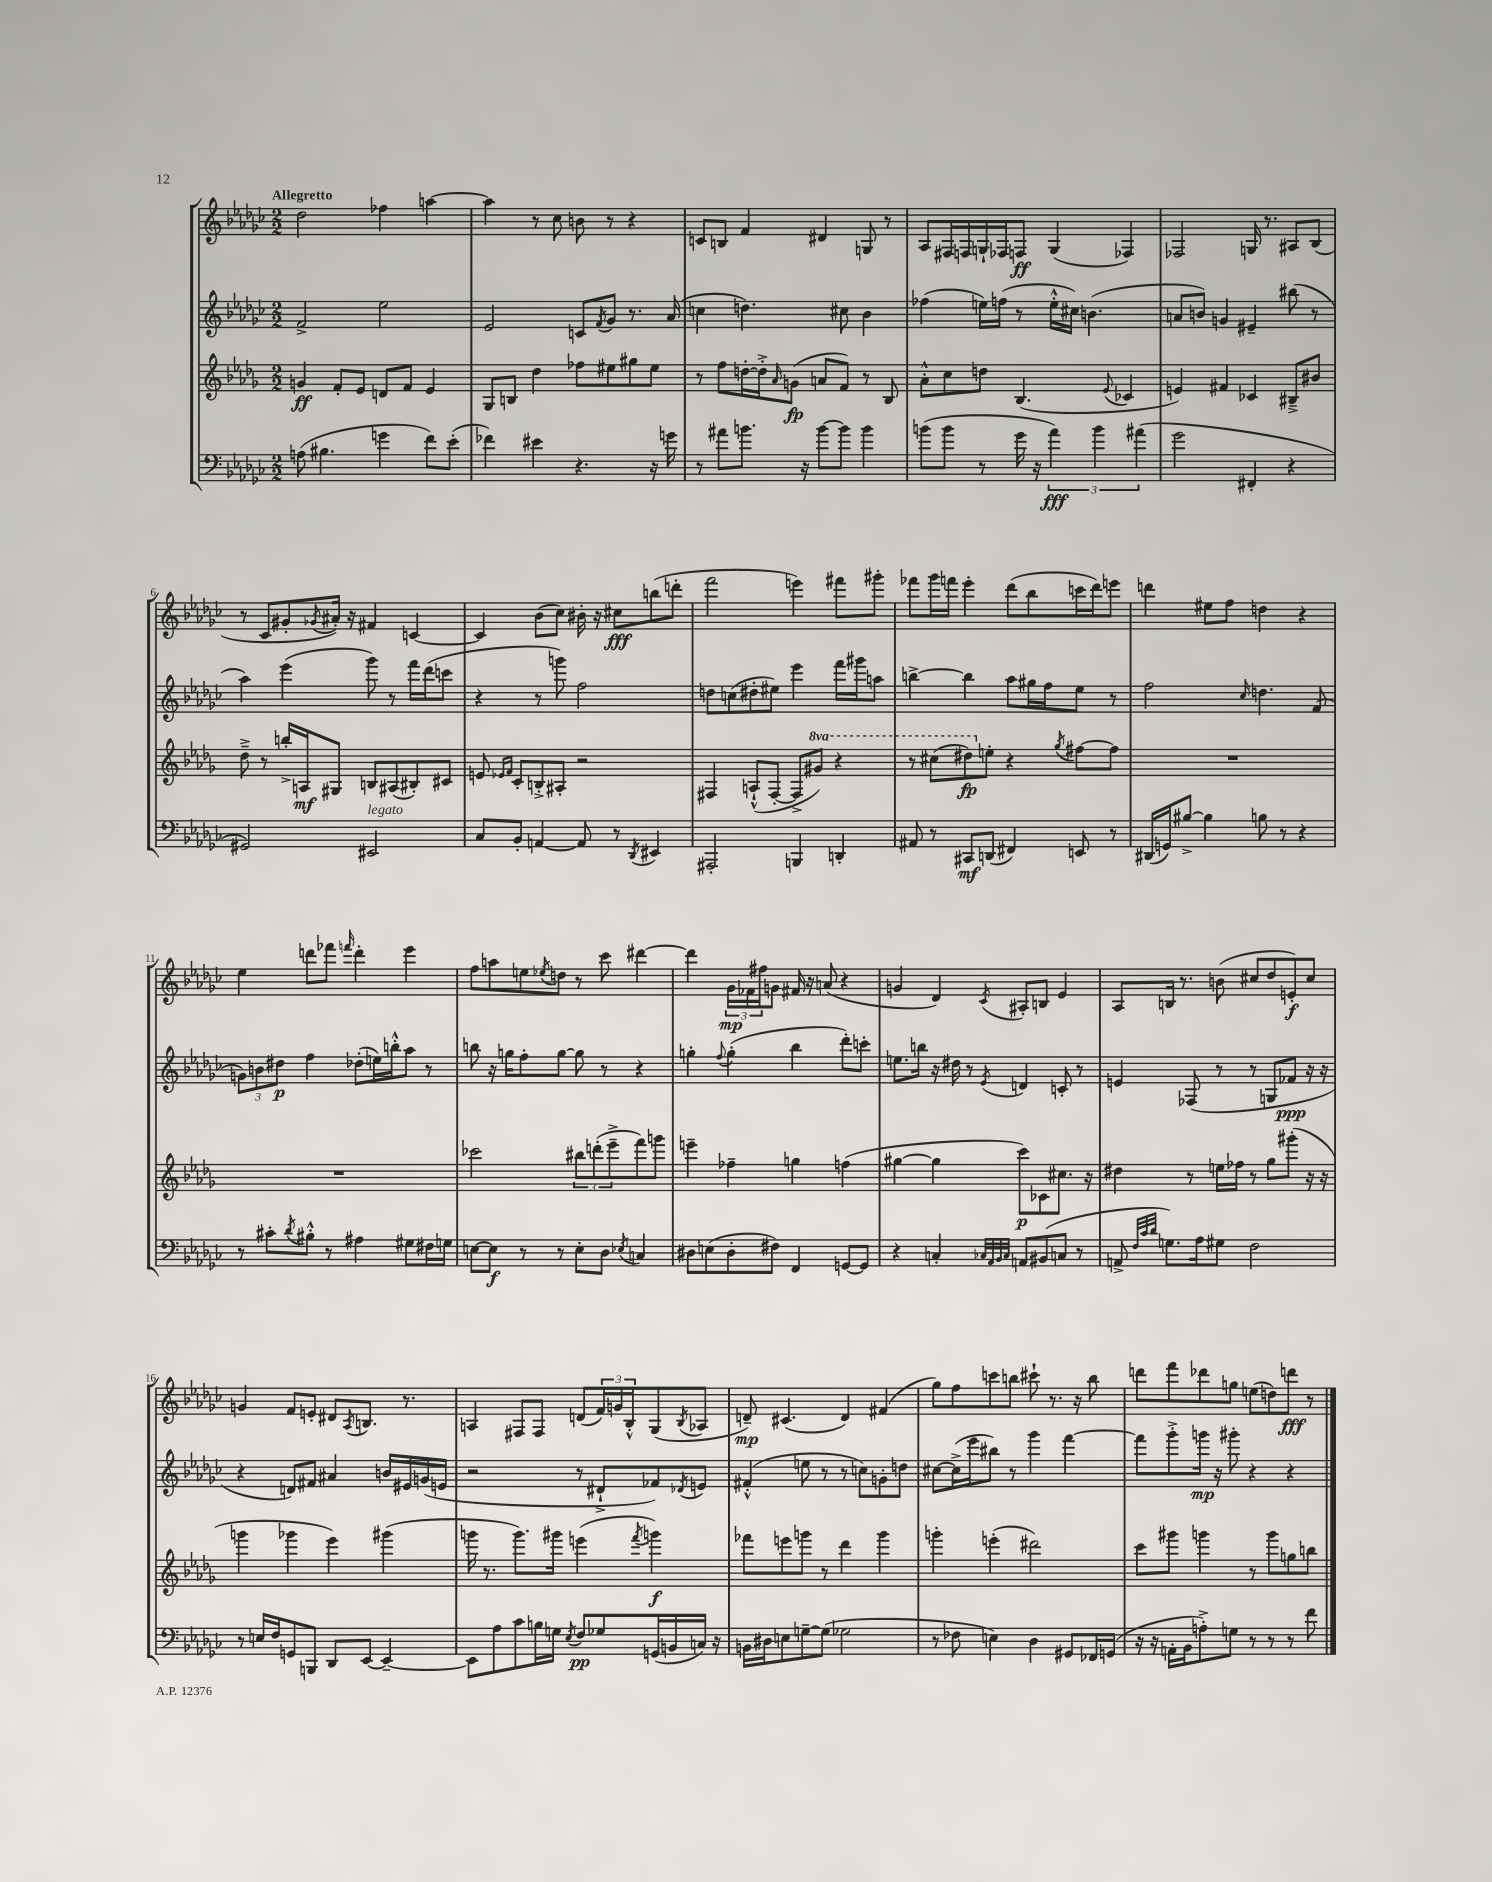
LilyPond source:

<<
\new StaffGroup <<
\new Staff = "s0" {
    \clef treble \key ges \major \numericTimeSignature \time 2/2 \tempo "Allegretto"
    des''2 fes''4 a''4~ |
    a''4 r8 ces''8 b'8 r8 r4 |
    c'8 b8 f'4 dis'4 g8 r8 |
    aes8 fis16 f16 g16-! fes16 f8\ff g4( fes4) |
    fes2 g16 r8. ais8 bes8( |
    r8 ces'8 gis'8-. \acciaccatura { ges'8 } ais'16-.) r16 fis'4 c'4~ |
    c'4 bes'8( ces''8) bis'16-. r16 cis''8\fff b''8( d'''8-. |
    f'''2 e'''4) fis'''8 gis'''8-. |
    fes'''8 ges'''16 f'''16 ees'''4-. des'''8( bes''8 c'''16 des'''16) e'''8 |
    d'''4 eis''8 f''8 d''4 r4 |
    ees''4 d'''8 fes'''8 \grace { f'''16 } d'''4-. ees'''4 |
    f''8 a''8 e''8 \acciaccatura { ees''8 } d''8 r8 ces'''8 dis'''4~ |
    dis'''4 \tuplet 3/2 { ges'16\mp fes'16 fis''16 } g'8 fis'16 r16 a'8( r4 |
    g'4 des'4) \acciaccatura { ces'8 } ais8-. b8 ees'4 |
    aes8 b16 r8. b'8( cis''8 des''8 e'8-.\f) cis''8 |
    g'4 f'8 e'8-. dis'8 \acciaccatura { aes8 } b8. r8. |
    a4 fis8 fis8 d'8( \tuplet 3/2 { f'16) g'16 bes16-.-^ } ges8( \acciaccatura { bes8 } aes8 |
    d'8--\mp) cis'4.( d'4) fis'4( |
    ges''8) f''8 c'''8 b''8 cis'''8-! r8. r16 b''8 |
    d'''8 f'''8 des'''8 g''8 e''8( d''8) d'''8\fff r8 \bar "|." |
}
\new Staff = "s1" {
    \clef treble \key ges \major \numericTimeSignature \time 2/2
    f'2-> ees''2 |
    ees'2 c'8 \acciaccatura { f'8 } ges'8 r8. aes'16( |
    c''4 d''4.) cis''8 bes'4 |
    fes''4( e''16) f''16( r8 e''16-.-^ cis''16) b'4.( |
    a'8 b'8) g'4 eis'4-- bis''8( r8 |
    aes''4) ees'''4( ges'''8) r8 f'''16 des'''16( c'''8 |
    r4 r8 g'''8) f''2 |
    d''8 c''8( dis''8-. eis''8) ees'''4 f'''16 gis'''16 a''8 |
    b''4~-> b''4 aes''8 gis''16 f''16 ees''8 r8 |
    f''2 \grace { ces''16 } d''4. f'8( |
    \tuplet 3/2 { g'8) b'8 dis''8\p } f''4 des''8-.( e''16) b''16-.-^ aes''8 r8 |
    b''8 r16 g''16 f''8-. g''8~ g''8 r8 r4 |
    g''4-. \appoggiatura { f''8 } g''4-.( bes''4 des'''8-.) c'''8-. |
    e''8. b''16 r16 dis''16 r8 \acciaccatura { ees'8 } d'4 c'8-. r8 |
    e'4 fes8( r8 r8 g8 fes'8\ppp r16 r16 |
    r4 d'8) fis'8 ais'4 b'16 eis'16 g'16( e'16 |
    r2 r8 dis'8-!-> fes'8) \acciaccatura { des'8 } e'8 |
    fis'4-.-^( e''8 r8 r8 c''8) g'8-. d''8 |
    cis''8~ cis''16->( ees'''16 bis''8) r8 ges'''4 f'''4~ |
    f'''8 ges'''8-.-> g'''16\mp r16 gis'''8-. r4 r4 \bar "|." |
}
\new Staff = "s2" {
    \clef treble \key des \major \numericTimeSignature \time 2/2 \set Staff.ottavationMarkups = #ottavation-simple-ordinals
    g'4\ff f'8-. ees'8 d'8 f'8 ees'4 |
    ges8 b8 des''4 fes''8 eis''8 gis''8 eis''8 |
    r8 f''8 d''16~-. d''16-.-> \grace { aes'16 } g'8\fp( a'8 f'8) r8 bes8 |
    aes'8-.-^ c''8 d''8 bes4.( \appoggiatura { ees'8 } ces'4 |
    e'4) fis'4 ces'4 bis8---> bis'8 |
    des''8---> r8 b''16-.-> a16\mf gis8 b8 ais8( bis8-.) cis'8 |
    e'8 \grace { ees'16 f'16 } c'8-. b8-.-> ais8-. r2 |
    fis4 a8-!-^( fis8~-. fis8-> \ottava #1 gis''8) r4 |
    r8 cis'''8( dis'''8\fp) \ottava #0 e''8-. r4 \acciaccatura { ges''8 } fis''8~ fis''8 |
    R1 |
    R1 |
    ces'''2 \tuplet 3/2 { bis''8 d'''8-.( ees'''8---> } f'''8) g'''8 |
    e'''4-- fes''4-- g''4 f''4( |
    gis''4~ gis''4 c'''8\p) ces'8 cis''8. r16 |
    dis''4 r8 e''16 fes''16 r8 ges''8 gis'''8-.( r16 r16 |
    g'''4 ges'''4 ees'''4) gis'''4( |
    g'''16 r8. g'''8.) gis'''16 e'''4( \acciaccatura { f'''8 } g'''4\f) |
    fes'''8 e'''8 g'''8 r8 des'''4 g'''4 |
    g'''4-. e'''4-.( dis'''2) |
    c'''8 gis'''8 g'''4 r8 g'''8 g''8 b''8 \bar "|." |
}
\new Staff = "s3" {
    \clef bass \key ges \major \numericTimeSignature \time 2/2
    a8( bis4. g'4 f'8) ees'8-.( |
    fes'4) eis'4 r4. r16 g'16 |
    r8 ais'8 b'8. r16 b'8~ b'8 b'4 |
    b'8( b'8 r8 ges'16 r16 \tuplet 3/2 { aes'4\fff) b'4 ais'4( } |
    ges'2 fis,4-. r4 |
    gis,2) eis,2^\markup { \italic "legato" } |
    ces8 bes,8-. a,4~ a,8 r8 \acciaccatura { des,8 } eis,4 |
    ais,,2-. b,,4 d,4-. |
    ais,8 r8 cis,8\mf d,8( fis,4) e,8 r8 |
    dis,16( g,16) bis8~-> bis4 b8 r8 r4 |
    r8 cis'8-. \acciaccatura { des'8 } bis8-.-^ r8 ais4 gis8 fis16 g16 |
    e8~ e8\f r8 r8 e8-. des8 \acciaccatura { ees8 } c4 |
    dis8 e8( dis8-. fis8) f,4 g,8~ g,8 |
    r4 c4-. \grace { ces32 aes,32 bes,32 ces32 } a,8 bis,8( c8 r8 |
    a,8-> \grace { f32 ces'32 des'32 } g8.) aes16 gis8 f2 |
    r8 e16 f16 g,8 b,,8 des,8 ees,8~ ees,4~-- |
    ees,8 aes8 ces'8 b16 g16 \acciaccatura { ees8 } f8\pp ges8 g,16( b,16 c16) r16 |
    b,16 dis16 e8 g8~-- g8( ges2 |
    r8 fes8 e4) des4 gis,8 fes,16 g,16( |
    r16 r16 a,16-. bes,16 a8-.->) g8 r8 r8 r8 f'8 \bar "|." |
}
>>
>>
